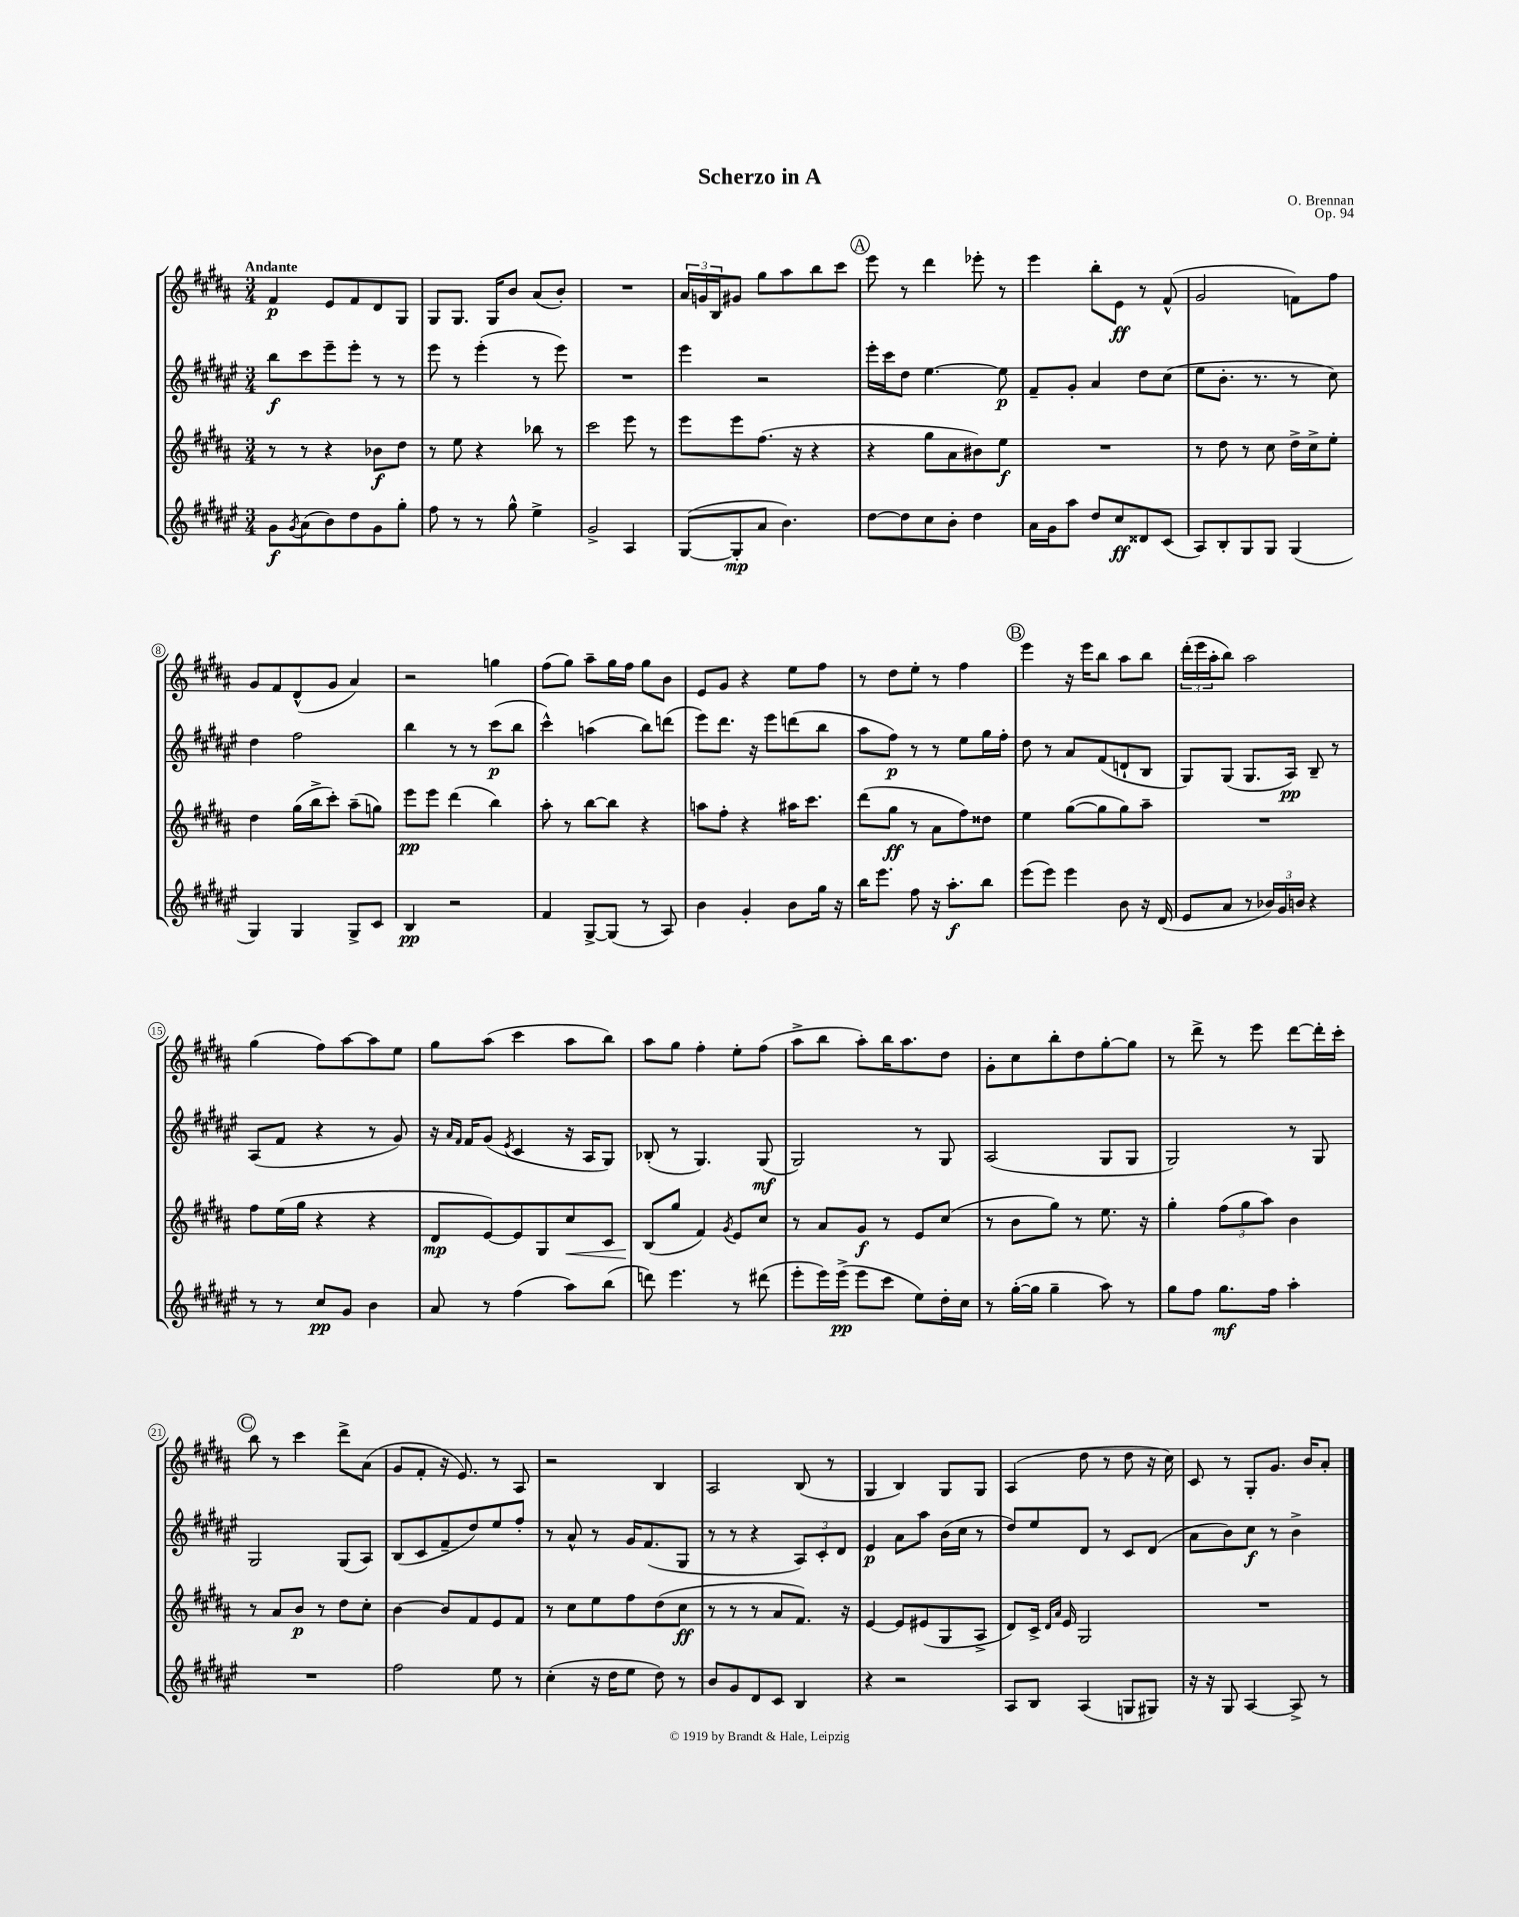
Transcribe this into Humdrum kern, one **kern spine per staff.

**kern	**dynam	**kern	**dynam	**kern	**dynam	**kern	**dynam
*part4	*part4	*part3	*part3	*part2	*part2	*part1	*part1
*staff4	*staff4	*staff3	*staff3	*staff2	*staff2	*staff1	*staff1
*clefG2	*	*clefG2	*	*clefG2	*	*clefG2	*
*k[f#c#g#d#a#e#]	*	*k[f#c#g#d#a#]	*	*k[f#c#g#d#a#e#]	*	*k[f#c#g#d#a#]	*
*M3/4	*	*M3/4	*	*M3/4	*	*M3/4	*
=1	=1	=1	=1	=1	=1	=1	=1
!	!	!	!	!	!	!LO:TX:a:B:t=Andante	!
8g#\L	f	8r	.	8bb\L	f	4f#/	p
8qg#/	.	.	.	.	.	.	.
(8a#\	.	8r	.	8ccc#\	.	.	.
8b\)	.	4r	.	8eee#~\	.	8e/L	.
8dd#\	.	.	.	8eee#'\J	.	8f#/	.
8g#\	.	8b-X\L	f	8r	.	8d#/	.
8gg#'\J	.	8dd#\J	.	8r	.	8G#/J	.
=2	=2	=2	=2	=2	=2	=2	=2
8ff#\	.	8r	.	8eee#\	.	8G#/L	.
8r	.	8ee\	.	8r	.	8.G#/J	.
8r	.	4r	.	(4eee#'\	.	.	.
.	.	.	.	.	.	16G#/KL	.
8gg#^^\	.	.	.	.	.	8b/J	.
4ee#^\	.	8bb-X\	.	8r	.	(8a#/L	.
.	.	8r	.	8eee#\)	.	8b'/J)	.
=3	=3	=3	=3	=3	=3	=3	=3
2g#^/	.	2ccc#\	.	2.r	.	2.r	.
4A#/	.	8eee\	.	.	.	.	.
.	.	8r	.	.	.	.	.
=4	=4	=4	=4	=4	=4	=4	=4
([8G#/L	.	8eee\L	.	4eee#\	.	24a#/LL	.
.	.	.	.	.	.	24gn/	.
.	.	.	.	.	.	24B/J	.
8G#'/]	mp	8eee\	.	.	.	8g#X/J	.
8a#/J	.	(8.ff#\J	.	2r	.	8gg#\L	.
4.b\)	.	.	.	.	.	8aa#\	.
.	.	16r	.	.	.	.	.
.	.	4r	.	.	.	8bb\	.
.	.	.	.	.	.	8ccc#\J	.
!!LO:REH:place=s1:t=A
=5	=5	=5	=5	=5	=5	=5	=5
[8dd#\L	.	4r	.	16eee#'\LL	.	8eee\	.
.	.	.	.	16ccc#\J	.	.	.
8dd#\]	.	.	.	8dd#\J	.	8r	.
8cc#\	.	8gg#\L	.	[4.ee#\	.	4ddd#\	.
8b'\J	.	8a#\	.	.	.	.	.
4dd#\	.	8b#X\)	.	.	.	8eee-X'\	.
.	.	8ee\J	f	8ee#\]	p	8r	.
=6	=6	=6	=6	=6	=6	=6	=6
16a#\LL	.	2.r	.	8f#~/L	.	4eee\	.
16g#\J	.	.	.	.	.	.	.
8aa#\J	.	.	.	8g#'/J	.	.	.
8dd#/L	.	.	.	4a#/	.	8bb'\L	.
8cc#/	ff	.	.	.	.	8e\J	ff
8d##X/	.	.	.	8dd#\L	.	8r	.
(8c#/J	.	.	.	(8cc#\J	.	(8f#^^/	.
=7	=7	=7	=7	=7	=7	=7	=7
8A#/L)	.	8r	.	8ee#\L	.	2g#/	.
8B'/	.	8dd#\	.	8.b'\J	.	.	.
8G#/	.	8r	.	.	.	.	.
.	.	.	.	8.r	.	.	.
8G#/J	.	8cc#\	.	.	.	.	.
(4G#/	.	16dd#^\LL	.	8r	.	8fn\L)	.
.	.	16cc#^\J	.	.	.	.	.
.	.	8ee'\J	.	8cc#\)	.	8ff#\J	.
!!LO:LB:g=z
=8	=8	=8	=8	=8	=8	=8	=8
4G#/)	.	4dd#\	.	4dd#\	.	8g#/L	.
.	.	.	.	.	.	8f#/	.
4G#/	.	(16gg#\LL	.	2ff#\	.	(8d#^^/	.
.	.	16bb^\J	.	.	.	.	.
.	.	8ccc#'\J)	.	.	.	8g#/J	.
8G#^/L	.	(8aa#~\L	.	.	.	4a#/)	.
8c#/J	.	8ggn\J)	.	.	.	.	.
=9	=9	=9	=9	=9	=9	=9	=9
4B/	pp	8eee\L	pp	4bb\	.	2r	.
.	.	8eee\J	.	.	.	.	.
2r	.	(4ddd#\	.	8r	.	.	.
.	.	.	.	8r	.	.	.
.	.	4bb\)	.	(8ccc#\L	p	4ggn\	.
.	.	.	.	8bb\J	.	.	.
=10	=10	=10	=10	=10	=10	=10	=10
4f#/	.	8aa#'\	.	4ccc#^^\)	.	(8ff#\L	.
.	.	8r	.	.	.	8gg#\J)	.
[8G#^/L	.	[8bb\L	.	(4aan\	.	8aa#~\L	.
(8G#/J]	.	8bb\J]	.	.	.	16gg#\L	.
.	.	.	.	.	.	16ff#\JJ	.
8r	.	4r	.	8bb\L)	.	8gg#\L	.
8A#/)	.	.	.	(8dddn\J	.	8b\J	.
=11	=11	=11	=11	=11	=11	=11	=11
4b\	.	8aan\L	.	8eee#\L)	.	8e/L	.
.	.	8ff#'\J	.	8.ddd#\J	.	8g#/J	.
4g#'/	.	4r	.	.	.	4r	.
.	.	.	.	16r	.	.	.
.	.	.	.	8eee#\L	.	.	.
8b\L	.	16aa#X\KL	.	(8dddn\	.	8ee\L	.
.	.	8.ccc#\J	.	.	.	.	.
16gg#\Jk	.	.	.	8bb\J	.	8ff#\J	.
16r	.	.	.	.	.	.	.
=12	=12	=12	=12	=12	=12	=12	=12
16bb\KL	.	(8ddd#\L	.	8aa#\L	.	8r	.
8.eee#\J	.	.	.	.	.	.	.
.	.	8gg#\J	ff	8ff#\J)	p	8dd#\L	.
8ff#\	.	8r	.	8r	.	8ee'\J	.
16r	.	8a#\L	.	8r	.	8r	.
8.aa#'\L	f	.	.	.	.	.	.
.	.	8ff#\)	.	8ee#\L	.	4ff#\	.
8bb\J	.	8dd##X\J	.	16gg#\L	.	.	.
.	.	.	.	16ff#'\JJ	.	.	.
!!LO:REH:place=s1:t=B
=13	=13	=13	=13	=13	=13	=13	=13
(8eee#\L	.	4ee\	.	8dd#\	.	4eee\	.
8eee#\J)	.	.	.	8r	.	.	.
4eee#\	.	([8gg#\L	.	8a#/L	.	16r	.
.	.	.	.	.	.	16eee\KL	.
.	.	8gg#\]	.	(8f#/	.	8bb\J	.
8b\	.	8gg#\)	.	8dn`/	.	8aa#\L	.
16r	.	8aa#~\J	.	8B/J	.	8bb\J	.
(16d#/	.	.	.	.	.	.	.
=14	=14	=14	=14	=14	=14	=14	=14
8e#/L	.	2.r	.	8G#/L)	.	(24ddd#'\LL	.
.	.	.	.	.	.	24eee\	.
.	.	.	.	.	.	24aa#'\J	.
8a#/J	.	.	.	(8G#/J	.	8bb\J)	.
8r	.	.	.	8.G#/L	.	2aa#\	.
24b-X/LL)	.	.	.	.	.	.	.
24g#/	.	.	.	.	.	.	.
.	.	.	.	16A#/Jk)	pp	.	.
24bn/JJ	.	.	.	.	.	.	.
4r	.	.	.	8B~/	.	.	.
.	.	.	.	8r	.	.	.
!!LO:LB:g=z
=15	=15	=15	=15	=15	=15	=15	=15
8r	.	8ff#\L	.	(8A#/L	.	(4gg#\	.
8r	.	(16ee\L	.	8f#/J	.	.	.
.	.	16gg#\JJ	.	.	.	.	.
8cc#/L	pp	4r	.	4r	.	8ff#\L)	.
8g#/J	.	.	.	.	.	[8aa#\	.
4b\	.	4r	.	8r	.	8aa#\]	.
.	.	.	.	8g#/)	.	8ee\J	.
=16	=16	=16	=16	=16	=16	=16	=16
8a#/	.	8d#/L	mp	16r	.	8gg#\L	.
.	.	.	.	16qqa#/LL	.	.	.
.	.	.	.	16qqf#/JJ	.	.	.
.	.	.	.	16f#/KL	.	.	.
8r	.	[8e/)	.	(8g#/J	.	(8aa#\J	.
.	.	.	.	8qe#/	.	.	.
(4ff#\	.	8e/]	.	4c#/	.	4ccc#\	.
.	.	8G#/	.	.	.	.	.
!	!	!	!LO:HP:b	!	!	!	!
8aa#\L)	.	8cc#/	<	16r	.	8aa#\L	.
.	.	.	.	16A#/KL	.	.	.
(8bb\J	.	8c#/J	.	8G#/J)	.	8bb\J)	.
=17	=17	=17	=17	=17	=17	=17	=17
8dddn\)	.	(8B/L	.	(8B-X'/	.	8aa#\L	.
4.eee#\	.	8gg#/J	[	8r	.	8gg#\J	.
.	.	4f#/)	.	4.G#/)	.	4ff#'\	.
.	.	8qg#/	.	.	.	.	.
8r	.	8e/L	.	.	.	8ee'\L	.
(8ddd#X\	.	8cc#/J	.	(8G#/	mf	(8ff#\J	.
=18	=18	=18	=18	=18	=18	=18	=18
8eee#'\L	.	8r	.	2G#/)	.	8aa#^\L	.
16eee#\L)	.	8a#/L	.	.	.	8bb\J	.
(16eee#^\JJ	pp	.	.	.	.	.	.
8eee#\L	.	8g#/J	f	.	.	8aa#'\L)	.
8ccc#\J	.	8r	.	.	.	16bb\K	.
.	.	.	.	.	.	8.aa#\	.
8ee#\L)	.	8e/L	.	8r	.	.	.
16dd#'\L	.	(8cc#/J	.	8G#/	.	8dd#\J	.
16cc#\JJ	.	.	.	.	.	.	.
=19	=19	=19	=19	=19	=19	=19	=19
8r	.	8r	.	(2A#/	.	8g#'\L	.
([16gg#'\LL	.	8b\L	.	.	.	8cc#\	.
16gg#\JJ]	.	.	.	.	.	.	.
4gg#~\	.	8gg#\J)	.	.	.	8bb'\	.
.	.	8r	.	.	.	8dd#\	.
8aa#\)	.	8.ee\	.	8G#/L	.	[8gg#'\	.
8r	.	.	.	8G#/J	.	8gg#\J]	.
.	.	16r	.	.	.	.	.
=20	=20	=20	=20	=20	=20	=20	=20
8gg#\L	.	4gg#'\	.	2G#/)	.	8r	.
8ff#\J	.	.	.	.	.	8ddd#^\	.
8.gg#\L	mf	(12ff#\L	.	.	.	8r	.
.	.	12gg#\	.	.	.	.	.
.	.	.	.	.	.	8eee\	.
.	.	12aa#\J)	.	.	.	.	.
16ff#\Jk	.	.	.	.	.	.	.
4aa#'\	.	4b\	.	8r	.	[8ddd#\L	.
.	.	.	.	8G#/	.	16ddd#'\L]	.
.	.	.	.	.	.	16ccc#'\JJ	.
!!LO:LB:g=z
!!LO:REH:place=s1:t=C
=21	=21	=21	=21	=21	=21	=21	=21
2.r	.	8r	.	2G#/	.	8bb\	.
.	.	8a#/L	.	.	.	8r	.
.	.	8b/J	p	.	.	4ccc#\	.
.	.	8r	.	.	.	.	.
.	.	8dd#\L	.	(8G#/L	.	8ddd#^\L	.
.	.	8cc#'\J	.	8A#/J)	.	(8a#\J	.
=22	=22	=22	=22	=22	=22	=22	=22
2ff#\	.	[4b\	.	(8B/L	.	8g#/L	.
.	.	.	.	8c#/	.	8f#'/J	.
.	.	8b/L]	.	8f#~/	.	16r	.
.	.	.	.	.	.	8.e/)	.
.	.	8f#/	.	8dd#/)	.	.	.
8ee#\	.	8e/	.	8ee#/	.	8r	.
8r	.	8f#/J	.	8ff#'/J	.	8A#/	.
=23	=23	=23	=23	=23	=23	=23	=23
(4cc#'\	.	8r	.	8r	.	2r	.
.	.	8cc#\L	.	8a#^^/	.	.	.
16r	.	8ee\	.	8r	.	.	.
16dd#\KL	.	.	.	.	.	.	.
8ee#\J	.	8ff#\	.	16g#/KL	.	.	.
.	.	.	.	(8.f#/	.	.	.
8dd#\)	.	(8dd#\	.	.	.	4B/	.
8r	.	8cc#\J	ff	8G#/J	.	.	.
=24	=24	=24	=24	=24	=24	=24	=24
8b/L	.	8r	.	8r	.	2A#/	.
8g#/	.	8r	.	8r	.	.	.
8d#/	.	8r	.	4r	.	.	.
8c#/J	.	8a#/L	.	.	.	.	.
4B/	.	8.f#/J)	.	12A#/L)	.	(8B/	.
.	.	.	.	12c#'/	.	.	.
.	.	.	.	.	.	8r	.
.	.	.	.	12d#/J	.	.	.
.	.	16r	.	.	.	.	.
=25	=25	=25	=25	=25	=25	=25	=25
4r	.	[4e/	.	4e#/	p	4G#/	.
2r	.	8e/L]	.	8a#\L	.	4B/)	.
.	.	(8e#X/	.	8aa#\J	.	.	.
.	.	8G#/	.	(16b\LL	.	8G#/L	.
.	.	.	.	16cc#\JJ	.	.	.
.	.	8A#^/J	.	8r	.	8G#/J	.
=26	=26	=26	=26	=26	=26	=26	=26
8A#/L	.	8d#/L)	.	8dd#/L)	.	(4A#/	.
8B/J	.	16c#^/Jk	.	8ee#/	.	.	.
.	.	16qqd#/LL	.	.	.	.	.
.	.	16qqa#/JJ	.	.	.	.	.
.	.	16e/	.	.	.	.	.
(4A#/	.	2G#/	.	8d#/J	.	8dd#\	.
.	.	.	.	8r	.	8r	.
8Gn/L	.	.	.	8c#/L	.	8dd#\	.
8G#X/J)	.	.	.	(8d#/J	.	16r	.
.	.	.	.	.	.	16cc#\)	.
=27	=27	=27	=27	=27	=27	=27	=27
16r	.	2.r	.	8a#\L	.	8c#/	.
16r	.	.	.	.	.	.	.
8G#/	.	.	.	8b\)	.	8r	.
[4A#/	.	.	.	8cc#\J	f	8G#'/L	.
.	.	.	.	8r	.	8.g#/J	.
8A#^/]	.	.	.	4b^\	.	.	.
.	.	.	.	.	.	16b/KL	.
8r	.	.	.	.	.	8a#'/J	.
==	==	==	==	==	==	==	==
*-	*-	*-	*-	*-	*-	*-	*-
